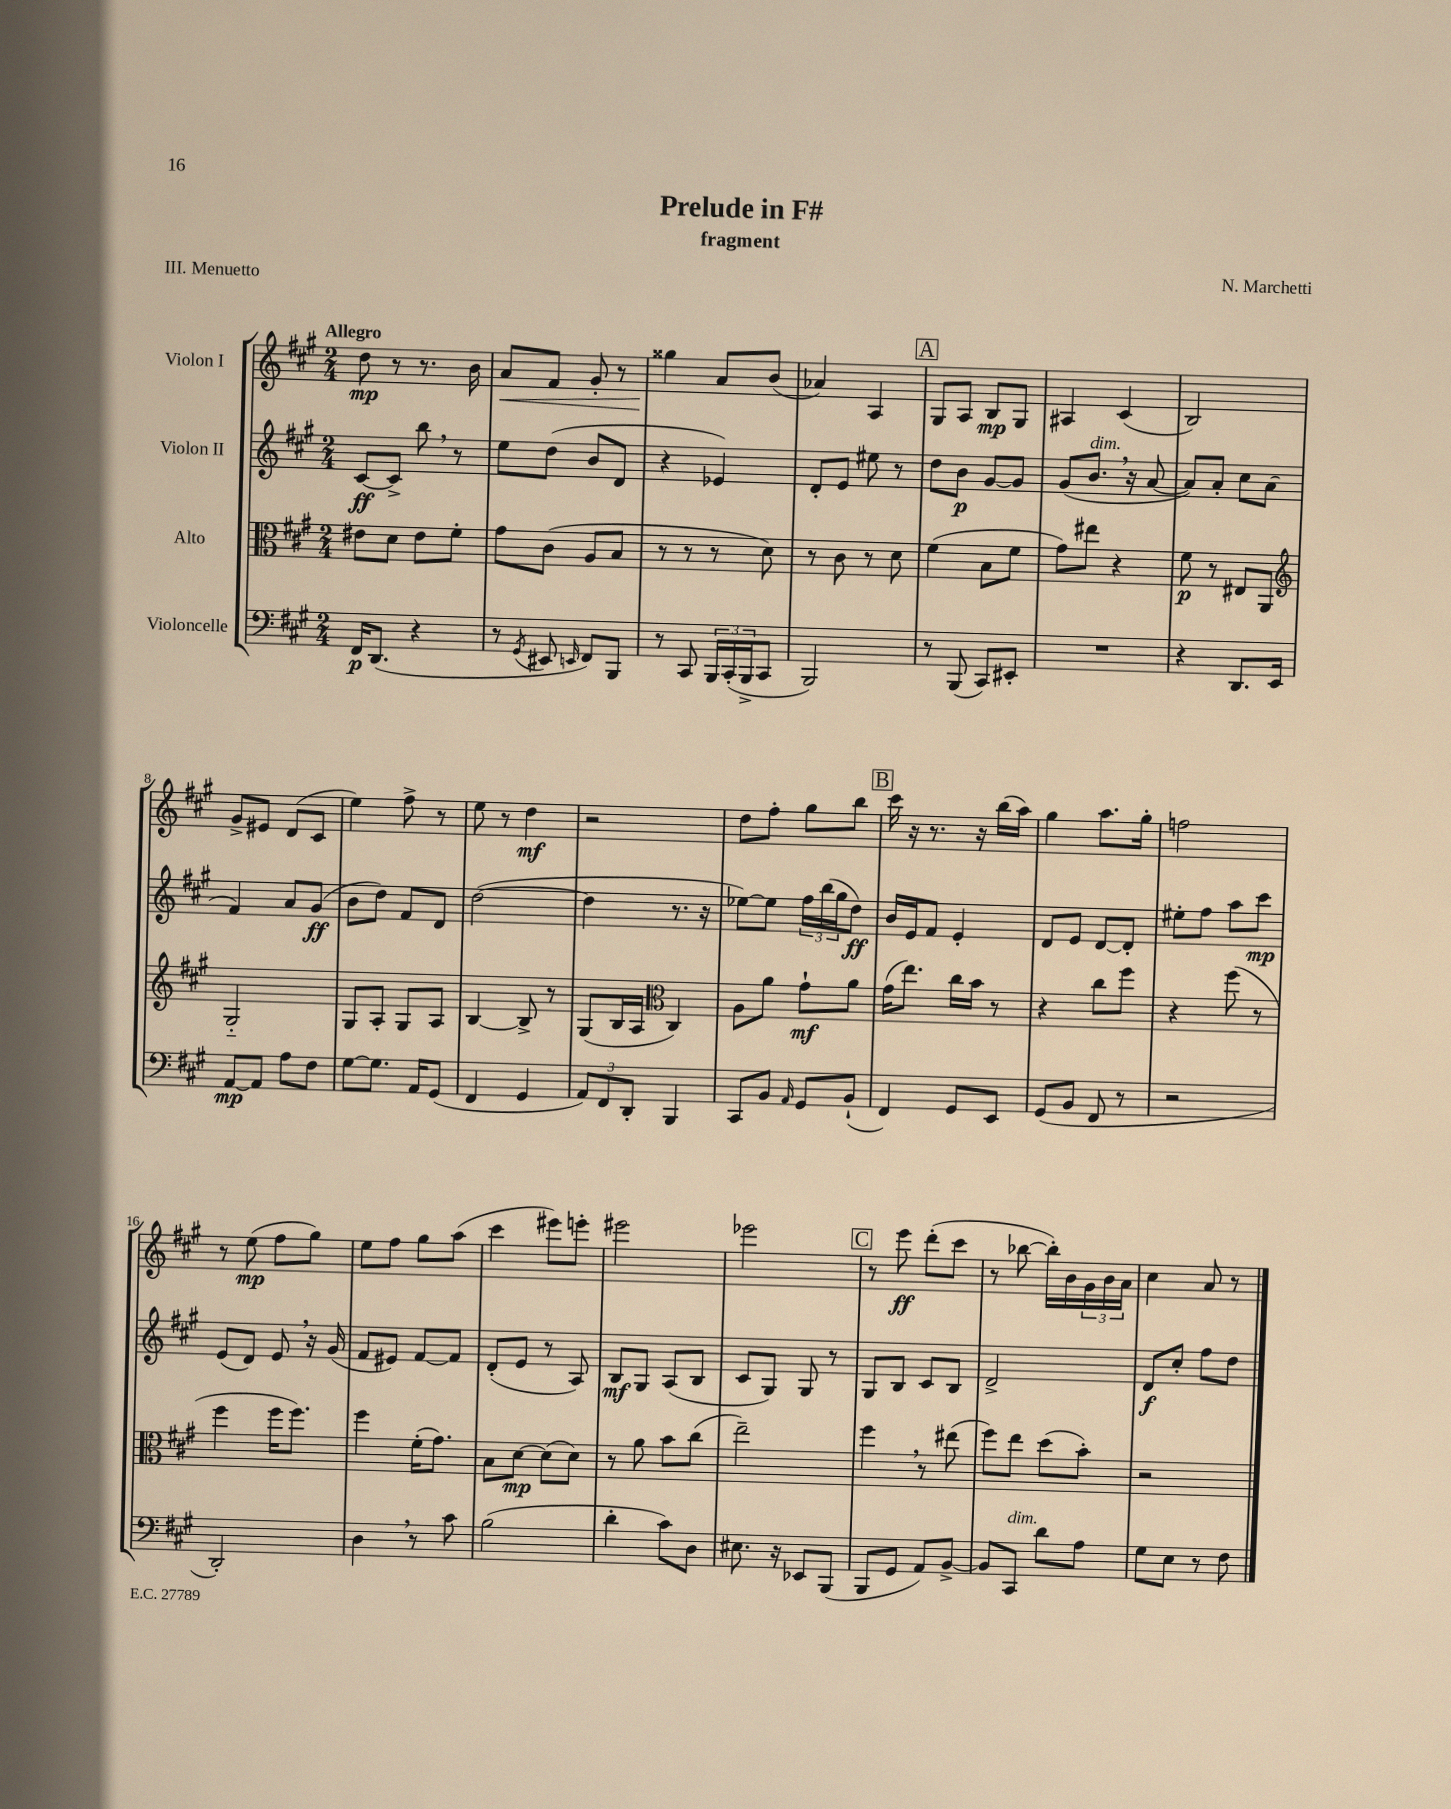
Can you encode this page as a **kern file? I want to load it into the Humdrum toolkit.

**kern	**dynam	**kern	**dynam	**kern	**dynam	**kern	**dynam
*part4	*part4	*part3	*part3	*part2	*part2	*part1	*part1
*staff4	*staff4	*staff3	*staff3	*staff2	*staff2	*staff1	*staff1
*I"Violoncelle	*	*I"Alto	*	*I"Violon II	*	*I"Violon I	*
*clefF4	*	*clefC3	*	*clefG2	*	*clefG2	*
*k[f#c#g#]	*	*k[f#c#g#]	*	*k[f#c#g#]	*	*k[f#c#g#]	*
*M2/4	*	*M2/4	*	*M2/4	*	*M2/4	*
=1	=1	=1	=1	=1	=1	=1	=1
!	!	!	!	!	!	!LO:TX:a:B:t=Allegro	!
16FF#/KL	p	8e#X\L	.	[8c#/L	ff	8dd\	mp
(8.DD/J	.	.	.	.	.	.	.
.	.	8d\J	.	8c#^/J]	.	8r	.
4r	.	8e#\L	.	8bb,\	.	8.r	.
.	.	8f#'\J	.	8r	.	.	.
.	.	.	.	.	.	16b\	.
=2	=2	=2	=2	=2	=2	=2	=2
!	!	!	!	!	!	!	!LO:HP:b
8r	.	8g#\L	.	8ee\L	.	8a/L	<
8qGG#/	.	.	.	.	.	.	.
8EE#X/	.	(8c#\J	.	(8dd\J	.	8f#/J	.
16qqEEn/	.	.	.	.	.	.	.
8FF#/L)	.	8A/L	.	8b/L	.	8g#'/	.
8BBB/J	.	8B/J	.	8d/J	.	8r	.
=3	=3	=3	=3	=3	=3	=3	=3
8r	.	8r	.	4r	.	4gg##X\	.
8CC#/	.	8r	.	.	.	.	.
24BBB/LL	.	8r	.	4e-X/)	.	8a/L	[
(24CC#'/	.	.	.	.	.	.	.
24BBB^/J	.	.	.	.	.	.	.
8CC#/J	.	8d\)	.	.	.	(8b/J	.
=4	=4	=4	=4	=4	=4	=4	=4
2BBB/)	.	8r	.	8d'/L	.	4a-X/)	.
.	.	8c#\	.	8e/J	.	.	.
.	.	8r	.	8ee#X\	.	4A/	.
.	.	8d\	.	8r	.	.	.
!!LO:REH:place=s1:t=A
=5	=5	=5	=5	=5	=5	=5	=5
8r	.	(4f#\	.	8dd\L	.	8G#/L	.
(8BBB/	.	.	.	8b\J	p	8A/J	.
8CC#/L)	.	8B\L	.	[8g#/L	.	8B/L	mp
8EE#X'/J	.	8f#\J	.	8g#/J]	.	8G#/J	.
=6	=6	=6	=6	=6	=6	=6	=6
2r	.	8g#\L)	.	(8g#/L	.	4A#X/	.
!	!	!	!	!LO:TX:a:i:t=dim.	!	!	!
.	.	8ee#X\J	.	8.b,/J	.	.	.
.	.	4r	.	.	.	(4c#/	.
.	.	.	.	16r	.	.	.
.	.	.	.	[8a/	.	.	.
=7	=7	=7	=7	=7	=7	=7	=7
4r	.	8f#\	p	8a/L])	.	2B/)	.
.	.	8r	.	8a'/J	.	.	.
8.DD/L	.	8E#X/L	.	8cc#\L	.	.	.
.	.	8AA/J	.	(8a\J	.	.	.
16EE/Jk	.	.	.	.	.	.	.
!!LO:LB:g=z
=8	=8	=8	=8	=8	=8	=8	=8
*	*	*clefG2	*	*	*	*	*
[8AA/L	mp	2G#/	.	4f#/)	.	8g#^/L	.
8AA/J]	.	.	.	.	.	8e#X/J	.
8A\L	.	.	.	8a/L	.	(8d/L	.
8F#\J	.	.	.	(8g#/J	ff	8c#/J	.
=9	=9	=9	=9	=9	=9	=9	=9
[8G#\L	.	8G#/L	.	8b\L	.	4ee\)	.
8.G#\J]	.	8A'/J	.	8dd\J)	.	.	.
.	.	8G#/L	.	8f#/L	.	8ff#^\	.
16AA/KL	.	.	.	.	.	.	.
(8GG#/J	.	8A/J	.	8d/J	.	8r	.
=10	=10	=10	=10	=10	=10	=10	=10
4FF#/	.	[4B/	.	([2dd\	.	8ee\	.
.	.	.	.	.	.	8r	.
4GG#/	.	8B^/]	.	.	.	4dd\	mf
.	.	8r	.	.	.	.	.
=11	=11	=11	=11	=11	=11	=11	=11
12AA/L)	.	(8G#/L	.	4dd\]	.	2r	.
12FF#/	.	.	.	.	.	.	.
.	.	16B/L	.	.	.	.	.
12DD'/J	.	.	.	.	.	.	.
.	.	16A/JJ	.	.	.	.	.
*	*	*clefC3	*	*	*	*	*
4BBB/	.	4C#/)	.	8.r	.	.	.
.	.	.	.	16r	.	.	.
=12	=12	=12	=12	=12	=12	=12	=12
8CC#/L	.	8A\L	.	[8ee-X\L)	.	8dd\L	.
8BB/J	.	8a\J	.	8ee-\J]	.	8ff#'\J	.
16qqAA/	.	.	.	.	.	.	.
8GG#/L	.	8g#`\L	mf	24ff#\LL	.	8gg#\L	.
.	.	.	.	(24bb\	.	.	.
.	.	.	.	24gg#\J	.	.	.
(8BB`/J	.	8a\J	.	8dd\J)	ff	8bb\J	.
!!LO:REH:place=s1:t=B
=13	=13	=13	=13	=13	=13	=13	=13
4FF#/)	.	(16g#\KL	.	16b/LL	.	16ccc#\	.
.	.	8.ee\J)	.	16e/J	.	16r	.
.	.	.	.	8f#/J	.	8.r	.
8GG#/L	.	16cc#\LL	.	4e'/	.	.	.
.	.	16b\JJ	.	.	.	16r	.
8EE/J	.	8r	.	.	.	(16bb\LL	.
.	.	.	.	.	.	16aa\JJ)	.
=14	=14	=14	=14	=14	=14	=14	=14
(8GG#/L	.	4r	.	8d/L	.	4gg#\	.
8BB/J	.	.	.	8e/J	.	.	.
8FF#/	.	8cc#\L	.	[8d/L	.	8.aa\L	.
8r	.	8ff#\J	.	8d'/J]	.	.	.
.	.	.	.	.	.	16gg#'\Jk	.
=15	=15	=15	=15	=15	=15	=15	=15
2r	.	4r	.	8ee#X'\L	.	2ffn\	.
.	.	.	.	8ff#\J	.	.	.
.	.	(8ff#\	.	8aa\L	.	.	.
.	.	8r	.	8ccc#\J	mp	.	.
!!LO:LB:g=z
=16	=16	=16	=16	=16	=16	=16	=16
2DD'/)	.	4ff#\	.	(8e/L	.	8r	.
.	.	.	.	8d/J)	.	(8ee\	mp
.	.	16ff#\KL	.	8e,/	.	8ff#\L	.
.	.	8.ff#\J)	.	.	.	.	.
.	.	.	.	16r	.	8gg#\J)	.
.	.	.	.	(16g#/	.	.	.
=17	=17	=17	=17	=17	=17	=17	=17
4D,\	.	4ff#\	.	8f#/L	.	8ee\L	.
.	.	.	.	8e#X/J)	.	8ff#\J	.
8r	.	(16f#'\KL	.	[8f#/L	.	8gg#\L	.
.	.	8.g#\J)	.	.	.	.	.
8c#\	.	.	.	8f#/J]	.	(8aa\J	.
=18	=18	=18	=18	=18	=18	=18	=18
(2B\	.	8B\L	.	(8d'/L	.	4ccc#\	.
.	.	[8d\J	mp	8e/J	.	.	.
.	.	(8d\L]	.	8r	.	8eee#X\L)	.
.	.	8d\J)	.	8A/)	.	8eeen'\J	.
=19	=19	=19	=19	=19	=19	=19	=19
4d'\	.	8r	.	8B/L	mf	2eee#X\	.
.	.	8a\	.	8G#/J	.	.	.
8c#\L)	.	8b\L	.	(8A/L	.	.	.
8D\J	.	(8cc#\J	.	8B/J	.	.	.
=20	=20	=20	=20	=20	=20	=20	=20
8.E#X\	.	2ee~\)	.	8c#/L	.	2eee-X\	.
.	.	.	.	8G#/J)	.	.	.
16r	.	.	.	.	.	.	.
8EE-X/L	.	.	.	8G#/	.	.	.
(8BBB/J	.	.	.	8r	.	.	.
!!LO:REH:place=s1:t=C
=21	=21	=21	=21	=21	=21	=21	=21
8BBB/L	.	4ff#,\	.	8G#/L	.	8r	.
8GG#/J	.	.	.	8B/J	.	8eee\	ff
8AA/L)	.	8r	.	8c#/L	.	(8ddd'\L	.
[8BB^/J	.	(8ee#X\	.	8B/J	.	8ccc#\J	.
=22	=22	=22	=22	=22	=22	=22	=22
8BB/L]	.	8ff#\L)	.	2d^/	.	8r	.
!LO:TX:a:i:t=dim.	!	!	!	!	!	!	!
8CC#/J	.	8ee\J	.	.	.	[8bb-X\	.
8d\L	.	(8dd\L	.	.	.	16bb-'\LL])	.
.	.	.	.	.	.	16b\	.
8A\J	.	8b'\J)	.	.	.	24g#\	.
.	.	.	.	.	.	24b\	.
.	.	.	.	.	.	24a\JJ	.
=23	=23	=23	=23	=23	=23	=23	=23
8G#\L	.	2r	.	8d/L	f	4cc#\	.
8E\J	.	.	.	8cc#'/J	.	.	.
8r	.	.	.	8ff#\L	.	8a/	.
8F#\	.	.	.	8dd\J	.	8r	.
==	==	==	==	==	==	==	==
*-	*-	*-	*-	*-	*-	*-	*-
